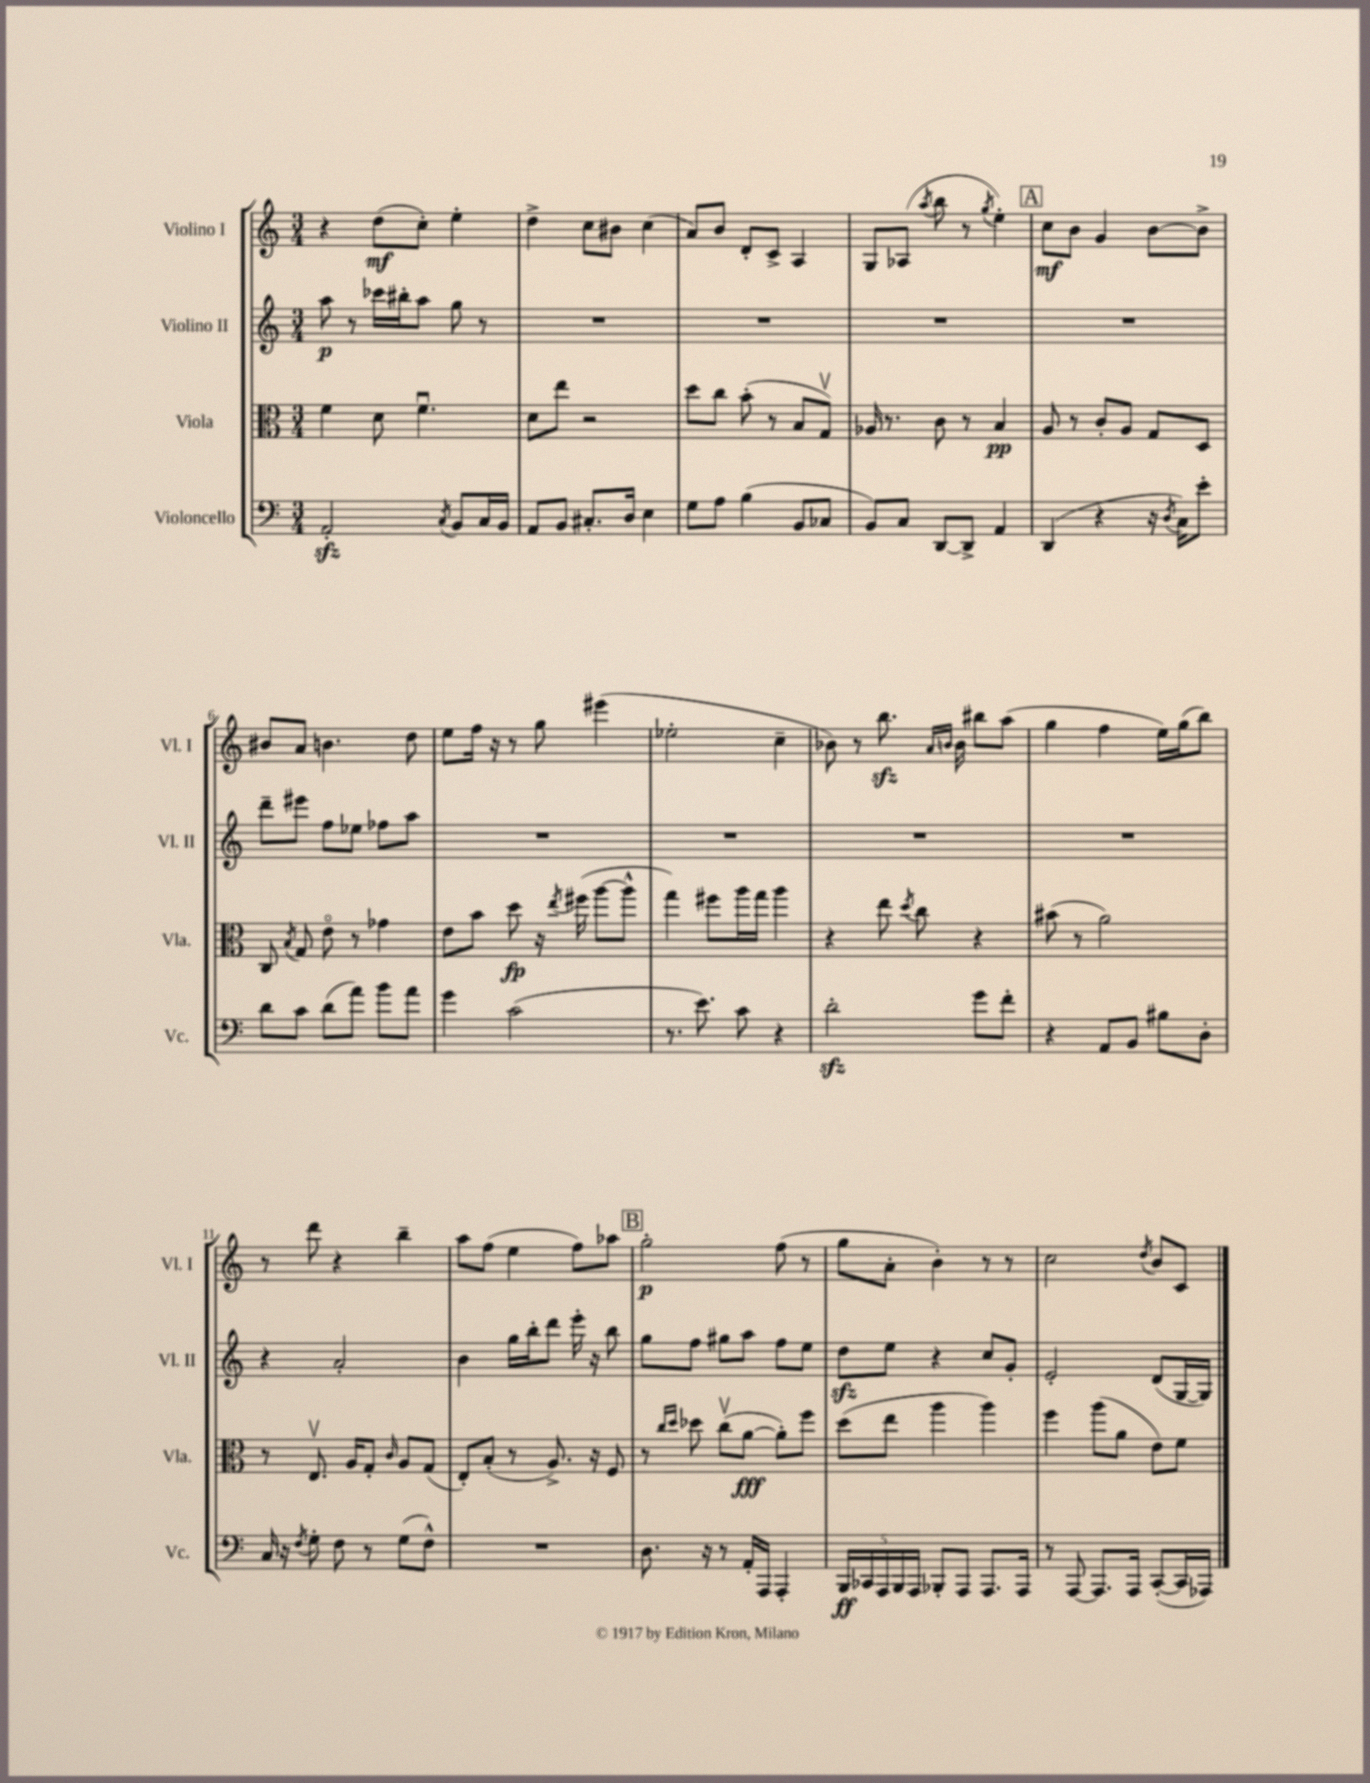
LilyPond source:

<<
\new StaffGroup <<
\new Staff = "s0" \with { instrumentName = "Violino I" shortInstrumentName = "Vl. I" } {
    \clef treble \key c \major \numericTimeSignature \time 3/4
    \autoBeamOff r4 d''8[\mf( c''8]-.) e''4-. |
    d''4-> c''8[ bis'8] c''4( |
    a'8[) b'8] d'8[-. c'8]-> a4 |
    g8[ aes8]( \acciaccatura { a''8 } b''8 r8 \acciaccatura { g''8 } e''4-.) |
    \mark \markup { \box "A" } c''8[\mf b'8] g'4 b'8[~ b'8]-> |
    bis'8[ a'8] b'4. d''8 |
    e''8[ f''16] r16 r8 g''8 eis'''4( |
    ees''2-. c''4-- |
    bes'8) r8 b''8.\sfz \grace { a'16[ b'16] } b'16 bis''8[ a''8]( |
    g''4 f''4 e''16[) g''16( b''8]) |
    r8 d'''8 r4 b''4-- |
    a''8[ f''8]( e''4 f''8[) aes''8] |
    \mark \markup { \box "B" } g''2-.\p f''8( r8 |
    g''8[ a'8]-. b'4-.) r8 r8 |
    c''2 \acciaccatura { d''8 } b'8[ c'8] \bar "|." |
}
\new Staff = "s1" \with { instrumentName = "Violino II" shortInstrumentName = "Vl. II" } {
    \clef treble \key c \major \numericTimeSignature \time 3/4
    \autoBeamOff a''8\p r8 ces'''16[ bis''16-. a''8] g''8 r8 |
    R2. |
    R2. |
    R2. |
    \mark \markup { \box "A" } R2. |
    d'''8[-- eis'''8] f''8[ ees''8] fes''8[ a''8] |
    R2. |
    R2. |
    R2. |
    R2. |
    r4 a'2-. |
    b'4 g''16[ b''16-. d'''8] e'''16-. r16 b''8 |
    \mark \markup { \box "B" } g''8[ f''8] gis''8[ a''8] f''8[ e''8] |
    d''8[\sfz e''8] r4 c''8[ g'8]-. |
    e'2-. d'8[( g16~ g16]) \bar "|." |
}
\new Staff = "s2" \with { instrumentName = "Viola" shortInstrumentName = "Vla." } {
    \clef alto \key c \major \numericTimeSignature \time 3/4
    \autoBeamOff f'4 d'8 f'4.\downbow |
    d'8[ e''8] r2 |
    d''8[ c''8] b'8-.( r8 b8[ g8]\upbow) |
    aes16 r8. c'8 r8 b4\pp |
    \mark \markup { \box "A" } a8 r8 c'8[-. a8] g8[ d8] |
    c8 \acciaccatura { b8 } g8 e'8\flageolet r8 ges'4 |
    e'8[ b'8] d''8\fp r16 \acciaccatura { e''8 } fis''16( a''8[~ a''8]-^ |
    g''4) fis''8[ a''16 g''16] a''4 |
    r4 e''8 \acciaccatura { d''8 } c''8 r4 |
    bis'8( r8 a'2) |
    r8 e8.\upbow a16[ g8]-. \grace { c'16 } a8[ g8]( |
    e8[-.) b8]-.( r8 a8.->) r16 f8 |
    \mark \markup { \box "B" } r8 \grace { c''16[ d''16] } des''8 c''8[\upbow( a'8]~\fff a'8[-.) f''8] |
    d''8[( e''8] a''4 a''4) |
    f''4 a''8[( a'8] e'8[) f'8] \bar "|." |
}
\new Staff = "s3" \with { instrumentName = "Violoncello" shortInstrumentName = "Vc." } {
    \clef bass \key c \major \numericTimeSignature \time 3/4
    \autoBeamOff a,2-.\sfz \acciaccatura { c8 } b,8[ c16 b,16] |
    a,8[ b,8] cis8.[-. d16] e4 |
    g8[ a8] b4( b,8[ ces8] |
    b,8[) c8] d,8[~ d,8]-> a,4 |
    \mark \markup { \box "A" } d,4( r4 r16 \acciaccatura { d8 } c16[) e'8]-. |
    d'8[ c'8] d'8[( a'8]) b'8[ a'8] |
    g'4 c'2( |
    r8. e'8.) c'8 r4 |
    d'2-.\sfz g'8[ f'8]-. |
    r4 a,8[ b,8] bis8[ d8]-. |
    c16 r16 \acciaccatura { f8 } g8-. f8 r8 g8[( f8]-^) |
    R2. |
    \mark \markup { \box "B" } d8. r16 r8 a,16[-. a,,16] a,,4-. |
    \tuplet 5/4 { b,,16[\ff ces,16 a,,16 b,,16 a,,16] } bes,,8[-. a,,8] a,,8.[ a,,16] |
    r8 a,,8~ a,,8.[ a,,16] c,8[~-.( c,16 aes,,16]) \bar "|." |
}
>>
>>
